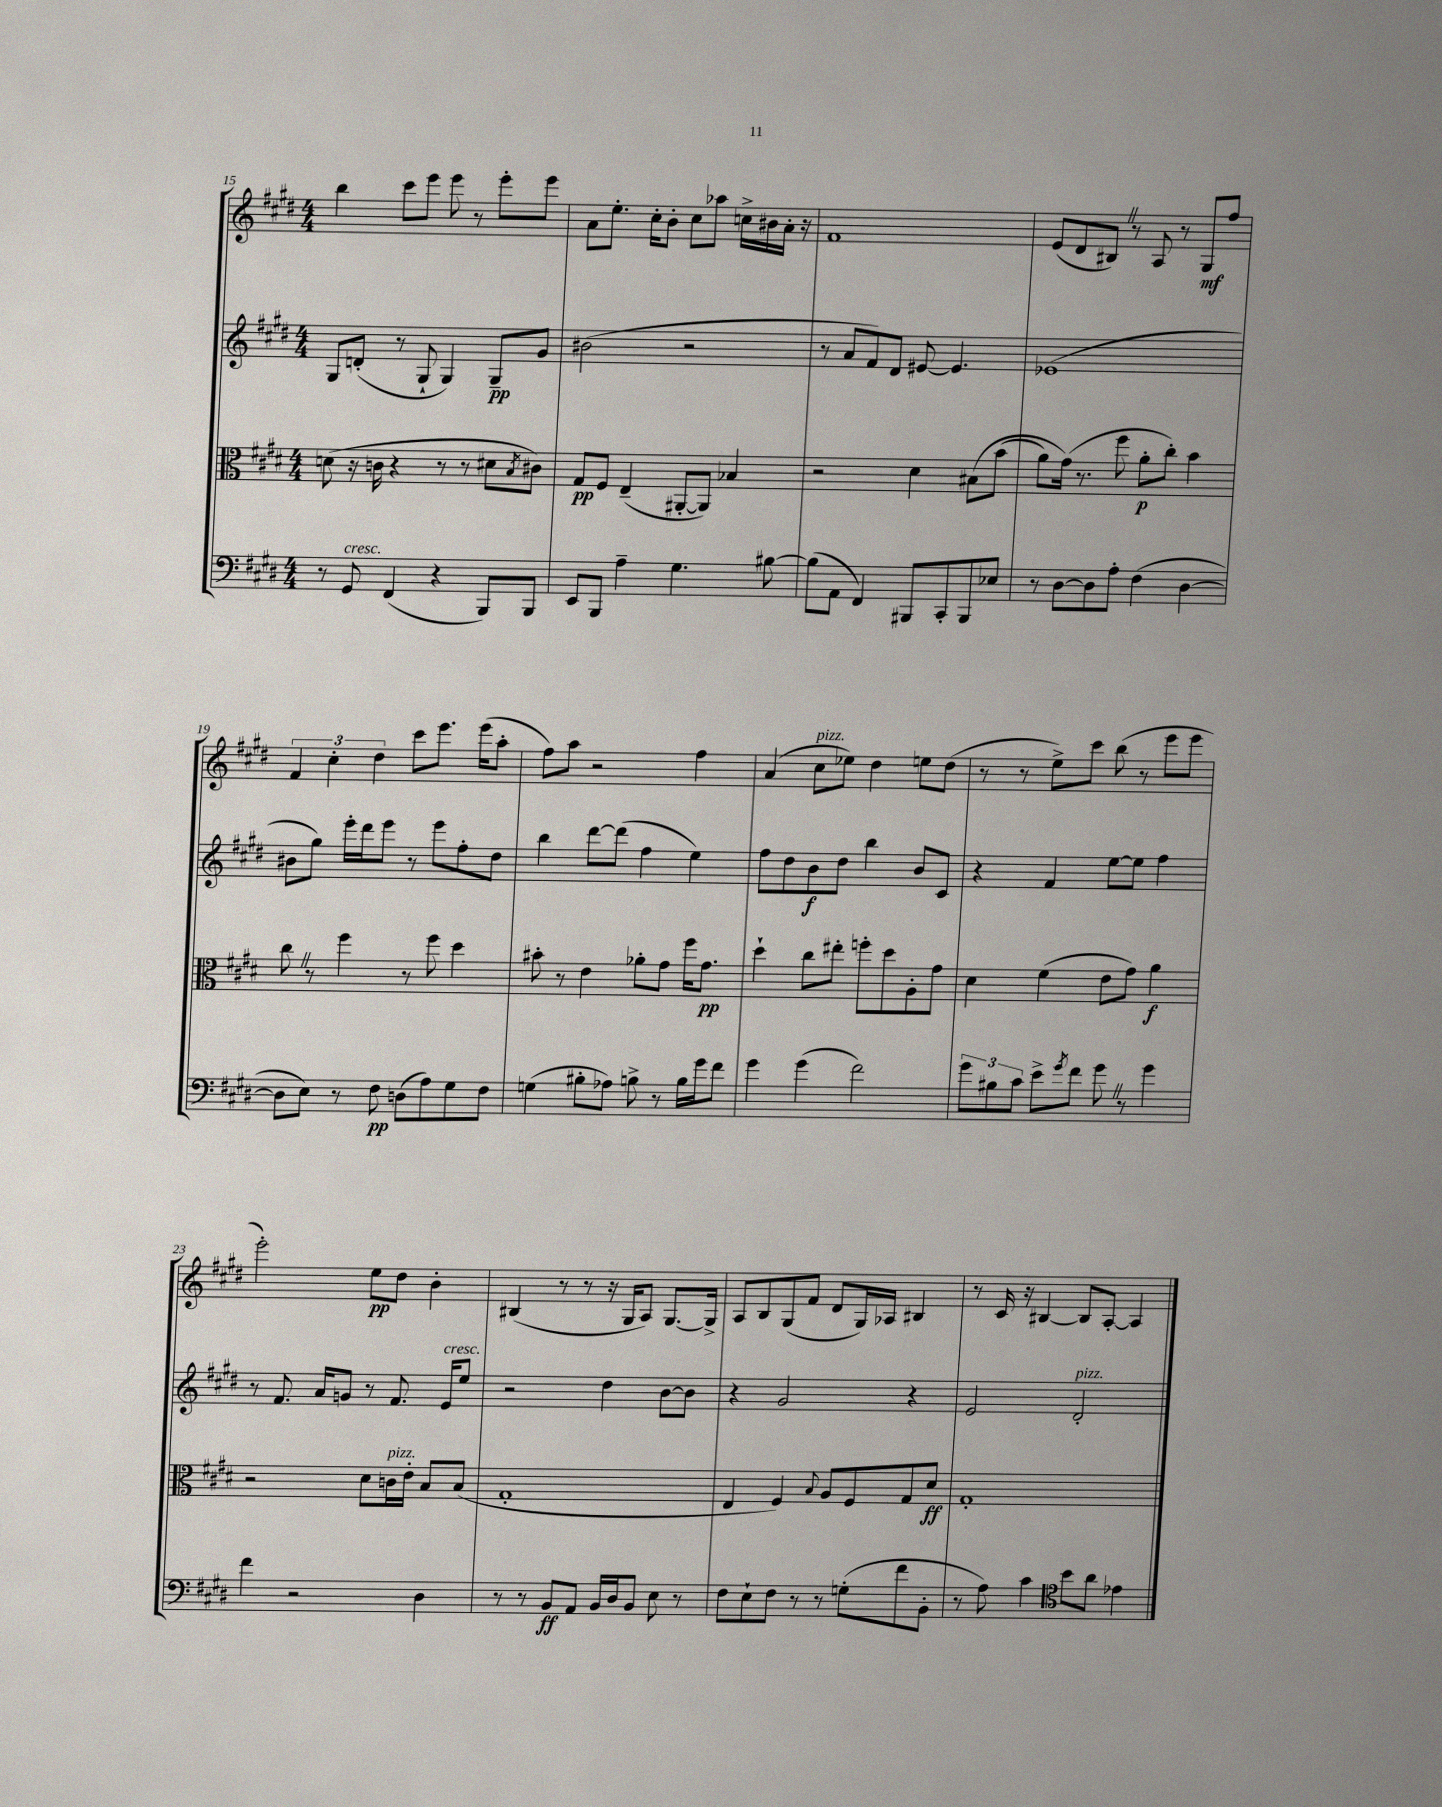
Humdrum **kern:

**kern	**kern	**kern	**kern
*staff4	*staff3	*staff2	*staff1
*clefF4	*clefC3	*clefG2	*clefG2
*k[f#c#g#d#]	*k[f#c#g#d#]	*k[f#c#g#d#]	*k[f#c#g#d#]
*M4/4	*M4/4	*M4/4	*M4/4
8r	(8d	8G#	4bb
8GG#	16r	(8d'	.
.	16c	.	.
(4FF#	4r	8r	8ccc#
.	.	8G#`	8eee
4r	8r	4G#)	8eee
.	8r	.	8r
8BBB)	8d#	8G#~	8eee'
.	8qB	.	.
8BBB	8c#)	8g#	8eee
=	=	=	=
8EE	8G#	(2b#	8a
8BBB	8F#	.	8.ee'
4A~	(4E~	.	.
.	.	.	16cc#'
.	.	.	8b'
4.G#	[8AA#'	2r	8cc#
.	8AA#])	.	8aa-
.	4B-	.	16cc^
.	.	.	16b#
[8B#	.	.	16a'
.	.	.	16r
=	=	=	=
(8B#]	2r	8r	1f#
8AA	.	8a	.
4FF#)	.	8f#)	.
.	.	8d#	.
8BBB#	4d#	[8e#	.
8CC#'	.	4.e#]	.
8BBB#	&(8B#	.	.
8E-	(8b	.	.
=	=	=	=
8r	8a)	(1e-	(8e
[8D#	(16g#&)	.	8d#
.	8.r	.	.
8D#]	.	.	8B#)
8A'	8ff#	.	8r
(4F#	8a'	.	8A
.	8cc#')	.	8r
[4D#	4b	.	8G#
.	.	.	8ff#
=	=	=	=
8D#]	8cc#	8b#	6f#
8E)	8r	8gg#)	.
.	.	.	6cc#'
8r	4ff#	16eee'	.
.	.	16ddd#	.
.	.	.	6dd#
8F#	.	8eee	.
(8D	8r	8r	8ccc#
8A)	8ff#	8eee	8.eee
8G#	4dd#	8ff#'	.
.	.	.	(16eee
8F#	.	8dd#	8aa'
=	=	=	=
(4G	8b#'	4bb	8ff#)
.	8r	.	8aa
8B#'	4e	[8ddd#	2r
8A-)	.	(8ddd#]	.
8B^	8a-'	4ff#	.
8r	8g#	.	.
16B	16ff#	4ee)	4ff#
16g#	8.g#	.	.
8f#	.	.	.
=	=	=	=
4g#	4dd#`	8ff#	(4a
.	.	8dd#	.
(4g#	8cc#	8b	8cc#
.	8ee#'	8dd#	8ee-)
2f#)	8ff'	4bb	4dd#
.	8dd#	.	.
.	8A'	8b	8ee
.	8g#	8c#	(8dd#
=	=	=	=
12g#	4d#	4r	8r
12B#	.	.	.
.	.	.	8r
12c#	.	.	.
8e^	(4f#	4f#	8ee^)
8qg#	.	.	.
8f#	.	.	8ccc#
8g#	8e	[8ee	(8bb
8r	8g#)	8ee]	8r
4g#	4a	4ff#	8eee
.	.	.	8eee
=	=	=	=
4f#	2r	8r	2eee')
.	.	8.f#	.
2r	.	.	.
.	.	16a	.
.	.	8g	.
.	8d#	8r	8ee
.	16c	8.f#	8dd#
.	16e'	.	.
4D#	8B	.	4b'
.	.	16e	.
.	(8B	8ee	.
=	=	=	=
8r	1G#'	2r	(4B#
8r	.	.	.
8BB	.	.	8r
8AA	.	.	8r
16BB	.	4dd#	16r
16D#	.	.	16G#
8BB	.	.	8A)
8E	.	[8b	[8.G#
8r	.	8b]	.
.	.	.	16G#^]
=	=	=	=
8F#	4E	4r	8A
8E`	.	.	8B
8F#	4F#)	2g#	(8G#
8r	.	.	8f#
.	8qqB	.	.
8r	8A	.	8d#
(8G'	8F#	.	16G#)
.	.	.	16A-
8f#	8G#	4r	4B#
8BB'	8d#	.	.
=	=	=	=
8r	1G#'	2e	8r
8A)	.	.	16c#
.	.	.	16r
4c#	.	.	[4B#
*clefC4	*	*	*
8b	.	2d#'	8B#]
8a	.	.	[8A'
4e-	.	.	4A]
==	==	==	==
*-	*-	*-	*-
